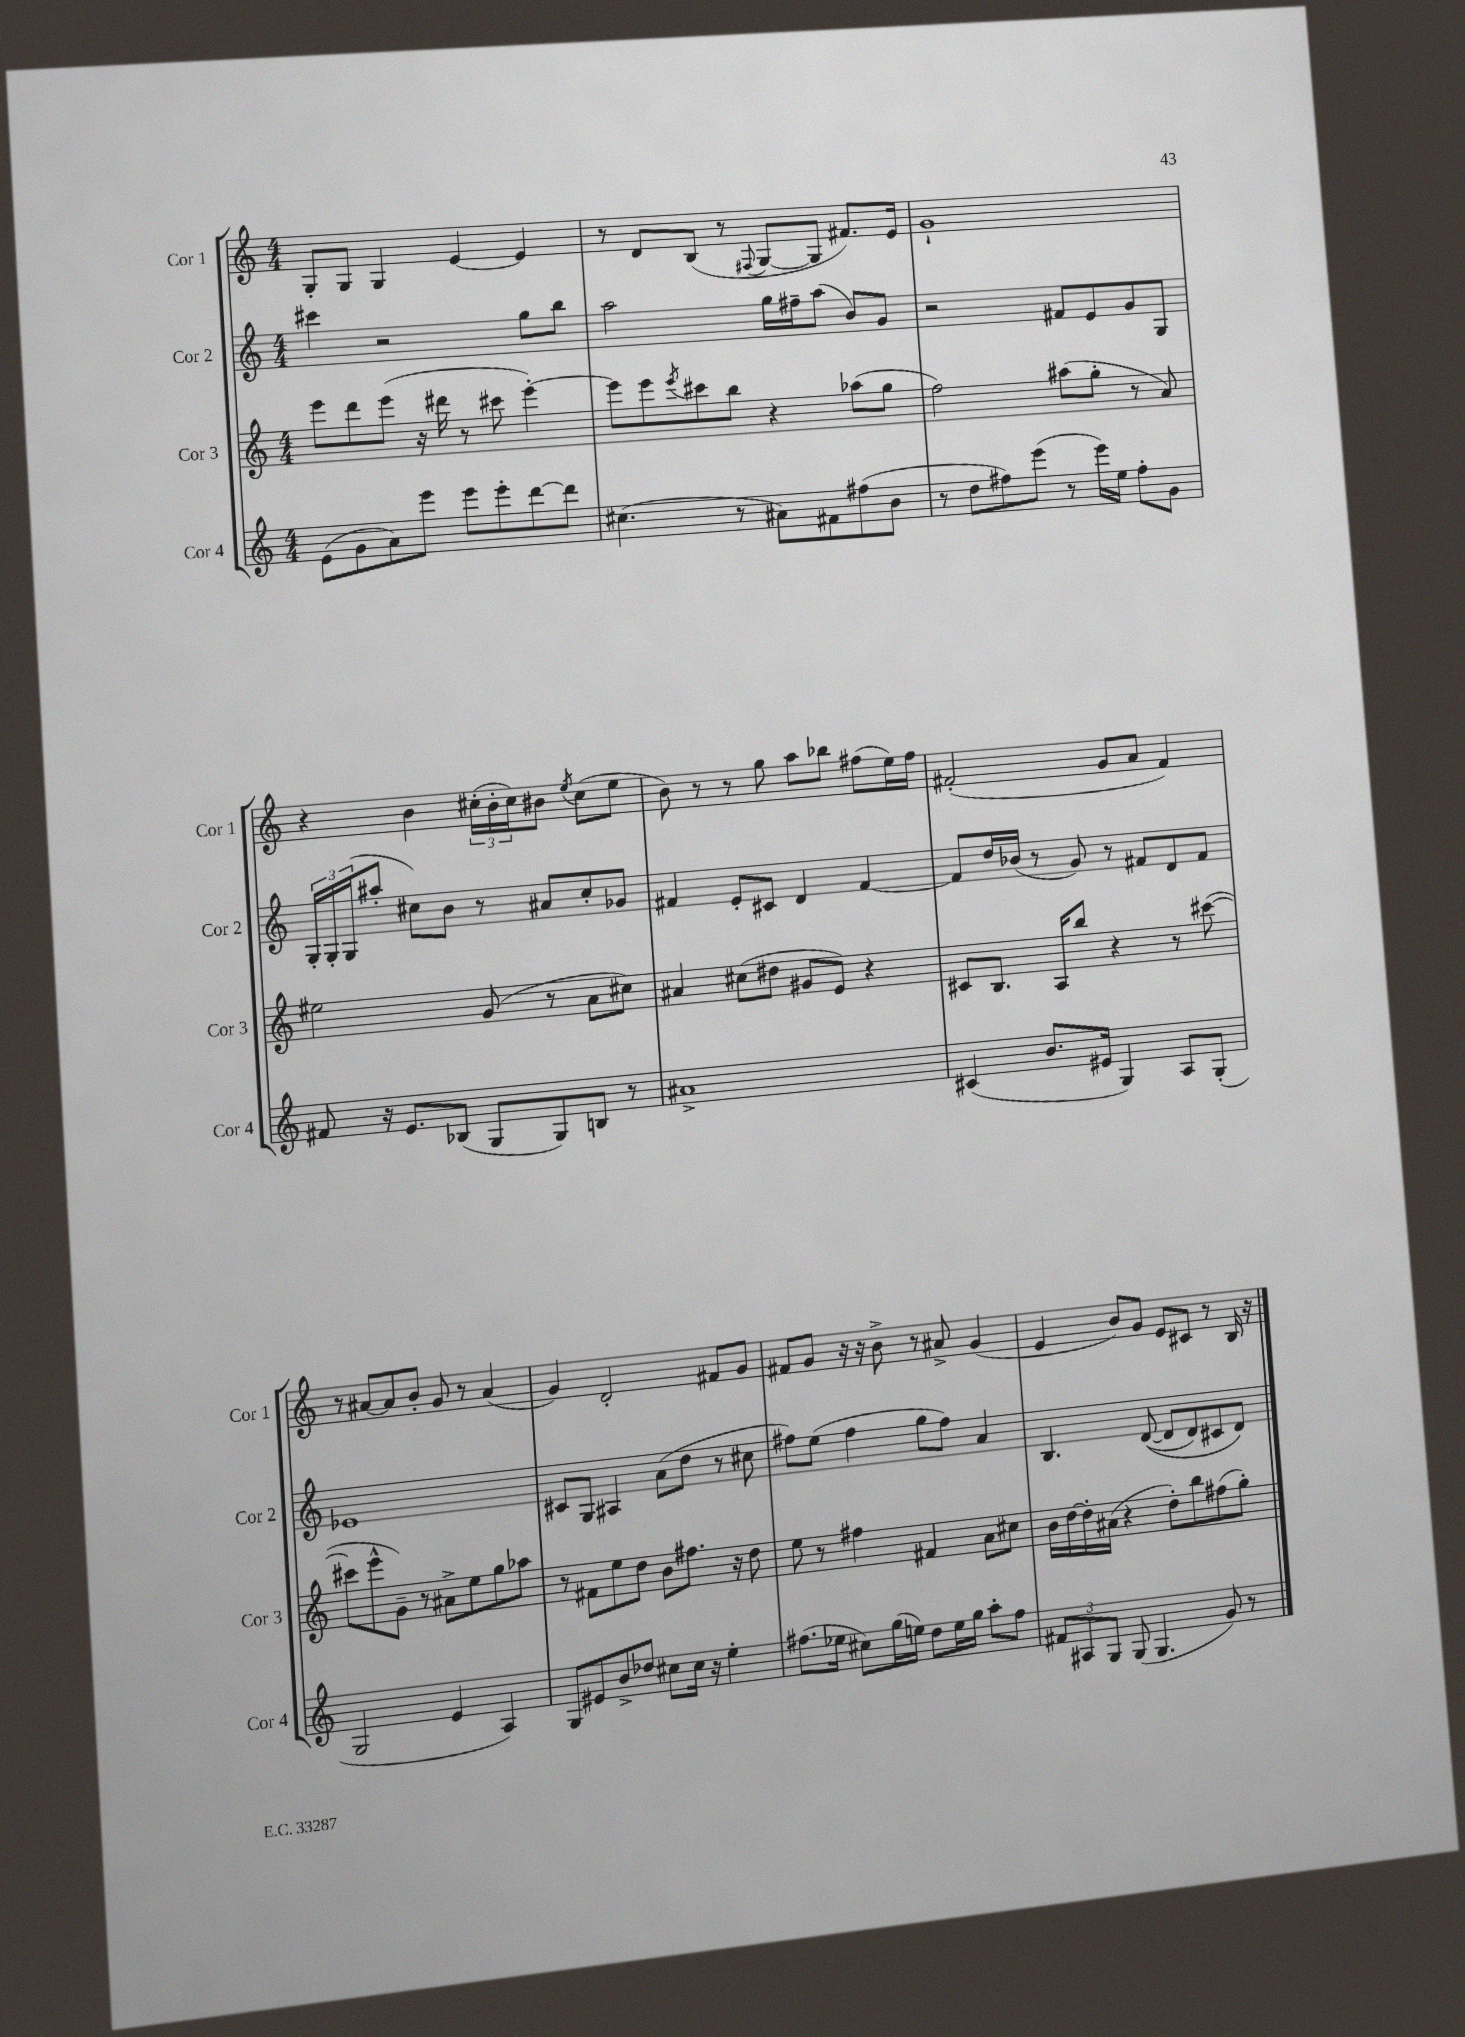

**kern	**kern	**kern	**kern
*staff4	*staff3	*staff2	*staff1
*clefG2	*clefG2	*clefG2	*clefG2
*k[]	*k[]	*k[]	*k[]
*M4/4	*M4/4	*M4/4	*M4/4
(8e	8eee	4ccc#	8G'
8g	8ddd	.	8G
8a)	(8eee	2r	4G
8eee	16r	.	.
.	16ddd#	.	.
8eee	8r	.	[4e
8eee'	8ccc#	.	.
[8ddd	[4eee')	8gg	4e]
8ddd]	.	8bb	.
=	=	=	=
(4.cc#	8eee]	2aa	8r
.	8eee	.	8d
.	8qeee	.	.
.	8ccc#	.	(8B
8r	8bb	.	8r
.	.	.	8qqF#
8a#)	4r	16gg	[8G
.	.	16ff#~	.
8f#	.	(8aa	8G]
(8ff#	(8aa-	8b)	8.f#)
8b	8gg	8g	.
.	.	.	16e
=	=	=	=
8r	2ff)	2r	1g`
8dd	.	.	.
8ff#)	.	.	.
(8eee	.	.	.
8r	(8aa#	8f#	.
16eee)	8gg'	8e	.
16ee	.	.	.
8ff#'	8r	8g	.
8g	8a)	8G	.
=	=	=	=
8f#	2ee#	24G'	4r
.	.	24G'	.
.	.	(24G	.
16r	.	8aa#'	.
8.e	.	.	.
.	.	8cc#)	4b
(8B-	.	8b	.
8G	(8g	8r	(24cc#'
.	.	.	24b'
.	.	.	24cc#)
8G)	8r	8a#	8b#
.	.	.	8qee
8B	8a	8cc#'	(8cc#
8r	8cc#)	8g-	8ee
=	=	=	=
1a#^	4a#	4f#	8b)
.	.	.	8r
.	(8cc#	8e'	8r
.	8dd#	8c#	8gg
.	8g#	4d	8aa
.	8e)	.	8bb-
.	4r	[4f#	(8ff#
.	.	.	16ee)
.	.	.	16ff#
=	=	=	=
(4c#	8c#	8f#]	(2f#'
.	8.B	16dd	.
.	.	(16b-	.
8.b	.	8r	.
.	16A	.	.
.	8bb	8g)	.
16e#	.	.	.
4G)	4r	8r	8g
.	.	8f#	8a
8A	8r	8d	4f#)
(8G'	([8ccc#	8f#	.
=	=	=	=
2G	8ccc#]	1e-	8r
.	8eee^^	.	[8a#
.	8g~)	.	8a#]
.	8r	.	8b'
4e	8a#^	.	8g
.	8ee	.	8r
4A)	8gg	.	(4a#
.	8aa-	.	.
=	=	=	=
8G	8r	8c#	4g)
8e#	8f#	8G	.
8b^	8ee	4A#	2d'
8dd-	8dd	.	.
8cc#	8b	(8a	.
16cc#	8.ff#	8dd	.
16r	.	.	.
4ee'	.	8r	8f#
.	16r	.	.
.	8dd	8cc#	8g
=	=	=	=
(8.ff#	8ee	8ff#)	8f#
.	8r	(8ee	8g
16ee-	.	.	.
8cc#)	4ff#	4ff#	16r
.	.	.	16r
(16gg	.	.	8b^
16ee)	.	.	.
8dd	4f#	8gg	8r
16ee	.	8ff#)	8a#^
16gg	.	.	.
8aa'	8a	4a	(4g
8ff#	8cc#	.	.
=	=	=	=
12f#	16b	4.B	4e
.	[16dd	.	.
12A#	.	.	.
.	16dd']	.	.
12G	.	.	.
.	(16a#	.	.
(8G	4r	.	8b)
4.G	.	&(([8d	8g
.	8dd')	8d]	8e
.	8bb	8d)	8c#
8g)	(8ff#	8c#	8r
8r	8gg')	8d&)	16B
.	.	.	16r
==	==	==	==
*-	*-	*-	*-
